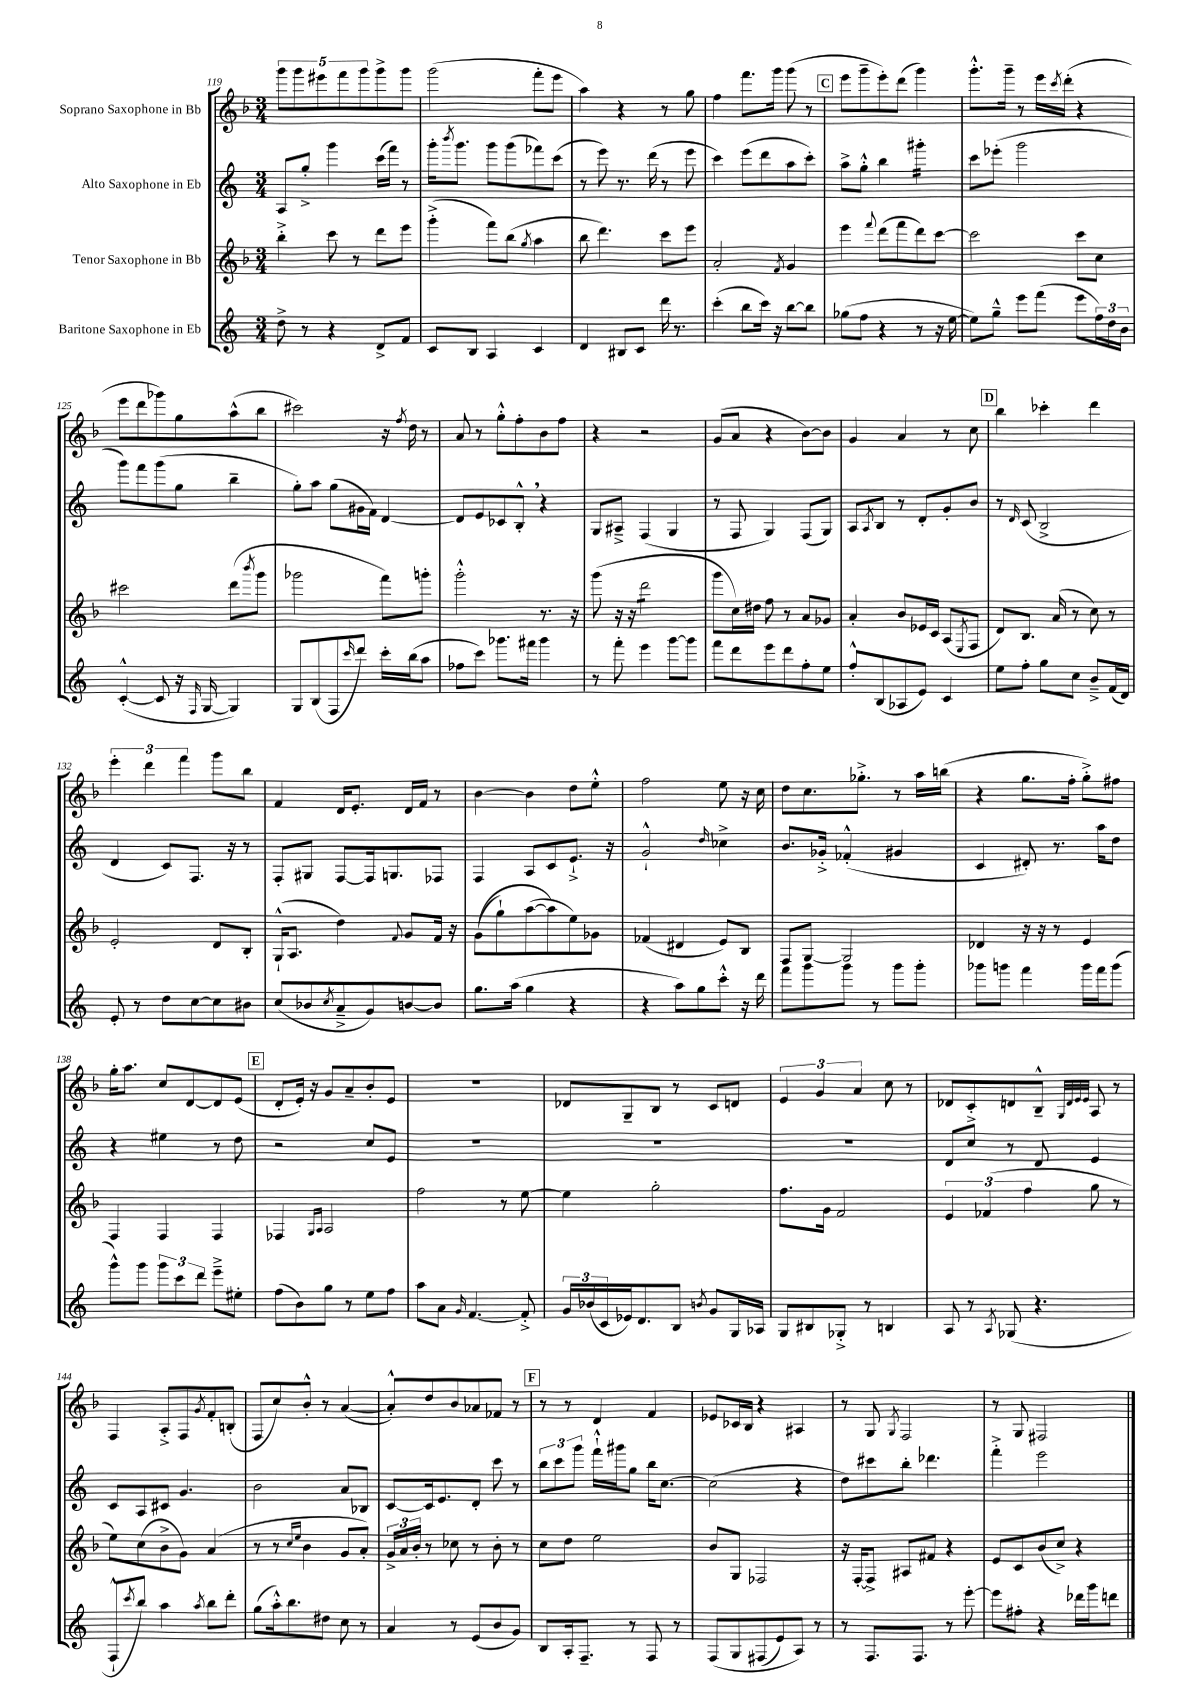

**kern	**kern	**kern	**kern
*staff4	*staff3	*staff2	*staff1
*clefG2	*clefG2	*clefG2	*clefG2
*k[]	*k[b-]	*k[]	*k[b-]
*M3/4	*M3/4	*M3/4	*M3/4
8dd^	4bb-'^	8A	10ggg
.	.	.	10ggg
8r	.	8gg'^	.
.	.	.	10eee#
4r	8ccc	4ggg	.
.	.	.	10fff
.	8r	.	.
.	.	.	10ggg
8d^	8ddd	(16ccc	8ggg^
.	.	16fff)	.
8f	8eee	8r	8ggg
=	=	=	=
8c	(4ggg'^	16ggg'	(2ggg
.	.	8qbbb	.
.	.	8.ggg	.
8B	.	.	.
4A	8fff)	8ggg	.
.	(8bb-	(8ggg	.
.	8qgg	.	.
4c	4aa	8fff-)	8fff'
.	.	(8ccc	8eee
=	=	=	=
4d	8bb-	8r	4aa)
.	4.ddd)	8eee)	.
8B#	.	8.r	4r
8c	.	.	.
.	.	(16ddd	.
16ddd	8ccc	8r	8r
8.r	.	.	.
.	8eee	8eee	8gg
=	=	=	=
(4ccc'	2a'	4ccc)	4ff
8bb	.	(8eee	8.fff
16ccc)	.	8ddd	.
16r	.	.	16ggg
.	8qf	.	.
[8bb	4g	8aa	(8ggg
8bb]	.	8ccc')	8r
=	=	=	=
(8gg-	4eee	8aa^	8eee
8ff	.	8gg'^^	8ggg~
.	8qqfff	.	.
4r	(8ddd	4bb	8eee')
.	8fff	.	(8ddd
8r	8ddd)	4ggg#'	4ggg)
16r	[8ccc	.	.
[16ee	.	.	.
=	=	=	=
8ee])	2ccc]	8ccc	8.ggg'^^
8gg~^^	.	(8eee-'	.
.	.	.	16ggg~
8eee	.	2ggg	8r
(8fff	.	.	16eee
.	.	.	8qccc
.	.	.	(16ddd'
8eee	8ccc	.	4r
24ff)	8cc	.	.
24dd	.	.	.
24b	.	.	.
=	=	=	=
([4c'^^	2ccc#	8ggg)	8eee
.	.	8fff	8ddd
8c]	.	(8ggg	8ggg-)
16r	.	8gg	8gg
16qqF	.	.	.
[16G	.	.	.
4G])	(8ddd	4bb~	(8aa^^
.	8qbbb-	.	.
.	8ggg	.	8bb-
=	=	=	=
8G	2ggg-	8gg')	2ccc#)
(8B	.	8aa	.
8F	.	(8gg	.
16qqccc	.	.	.
8ddd)	.	16g#	.
.	.	16f)	.
16ccc'	8fff)	[4d	16r
.	.	.	8qff
(16bb	.	.	16dd
8aa	8ggg'	.	8r
=	=	=	=
8ff-	2ggg'^^	8d]	8a
8ccc)	.	8e	8r
8.ggg-	.	8c-	8gg'^^
.	.	8B'^^	8ff'
16fff#	.	.	.
4ggg-	8.r	4r	8b-
.	.	.	8ff
.	16r	.	.
=	=	=	=
8r	(8ggg	8G	4r
8fff'	16r	8A#~^	.
.	16r	.	.
4eee	2ddd	(4F	2r
[8ggg	.	4G	.
8ggg]	.	.	.
=	=	=	=
8fff	8ggg	8r	(8g
8ddd	16cc)	8F	8a
.	16dd#	.	.
8eee	8ff	4G)	4r
8ddd	8r	.	.
8ff'	8a	(8F	[8b-)
8ee	8g-	8G)	8b-]
=	=	=	=
8ff'^^	4a'	8A	4g
.	.	8qA	.
(8B	.	8B	.
8A-	8b-	8r	4a
8e)	16e-	8d'	.
.	16c	.	.
4c	(8A	8g'	8r
.	8qE	.	.
.	8F	8b	8cc
=	=	=	=
8ee	8d)	8r	4bb-
.	.	16qqd	.
8ff'	8.B-	(8c	.
8gg	.	2B^	4ccc-'
.	(16a	.	.
8cc	8r	.	.
8b~^	8cc)	.	4ddd
(16f	8r	.	.
16d)	.	.	.
=	=	=	=
8e'	2e'	4d	6eee'
8r	.	.	.
.	.	.	6ddd
8dd	.	8c)	.
.	.	.	6fff
[8cc	.	8.F	.
8cc]	8d	.	8ggg
.	.	16r	.
8b#	8B-'	8r	8bb-
=	=	=	=
(8cc	(16G`^^	8F'	4f
.	8.A	.	.
8b-	.	8G#	.
8qcc	.	.	.
8a~^	4dd)	[8F	16d
.	.	.	8.e'
8g)	.	16F]	.
.	.	8.G	.
.	8qqf	.	.
[8b	8g	.	16d
.	.	.	16f
8b]	16f	8F-	8r
.	16r	.	.
=	=	=	=
8.gg	&((8g	4F	[4b-
.	8gg`)	.	.
(16aa	.	.	.
4gg	([8aa	8A	4b-]
.	8aa]&)	8c	.
4r	8ee)	8.e`^	8dd
.	8g-	.	8ee'^^
.	.	16r	.
=	=	=	=
4r	(4f-	2g`^^	2ff
8aa)	4d#	.	.
8gg	.	.	.
.	.	16qqdd	.
8ccc'^^	8e)	4cc-^	8ee
16r	8B-	.	16r
16ddd	.	.	16cc
=	=	=	=
8fff	8F	8.b	8dd
8ggg	[8G	.	8.cc
.	.	16g-'^	.
8ggg	2G]	(4f-'^^	.
.	.	.	8.gg-'^
8r	.	.	.
8ggg	.	4g#	8r
8ggg'	.	.	16aa
.	.	.	(16bb
=	=	=	=
8ggg-	4d-	4c	4r
8ggg	.	.	.
4fff	16r	8d#')	8.gg
.	16r	.	.
.	8r	8.r	.
.	.	.	16ff'
16ggg	4e	.	8gg'^)
16fff	.	16aa	.
(8ggg	.	8dd	8ff#
=	=	=	=
8ggg^^)	4F	4r	16gg'
.	.	.	8.aa
8ggg	.	.	.
12ggg	4F	4ee#	8cc
12ccc	.	.	.
.	.	.	[8d
12ddd	.	.	.
8eee~^	4F	8r	8d]
8ee#'	.	8dd	(8e
=	=	=	=
(8ff	4F-	2r	8d'
8b)	.	.	16e')
.	.	.	16r
.	16qqG	.	.
.	16qqA	.	.
8gg	2A	.	8g
8r	.	.	8a~
8ee	.	8cc	8b-'
8ff	.	8e	8e
=	=	=	=
8aa	2ff	2.r	2.r
8a	.	.	.
16qqg	.	.	.
[4.f	.	.	.
.	8r	.	.
8f'^]	[8ee	.	.
=	=	=	=
24g	4ee]	2.r	8d-
(24b-	.	.	.
24c	.	.	.
16e-)	.	.	8G~
8.d	.	.	.
.	2gg'	.	8B-
8B	.	.	8r
8qb	.	.	.
8g	.	.	8c
16G	.	.	8d
16A-	.	.	.
=	=	=	=
8G	8.ff	2.r	6e
8B#	.	.	.
.	.	.	6g
.	16g	.	.
8G-'^	2f	.	.
.	.	.	6a
8r	.	.	.
4B	.	.	8cc
.	.	.	8r
=	=	=	=
8A	6e	8d	8d-
8r	.	8cc	8c'^
.	(6f-	.	.
8qA	.	.	.
(8G-	.	8r	8d
.	6ff	.	.
4.r	.	8d	8B-~^^
.	.	.	32qqG
.	.	.	32qqd
.	.	.	32qqe
.	.	.	32qqe
.	8gg	4e	8A
.	8r	.	8r
=	=	=	=
8F`^^	8ee)	8c	4F
8qccc	.	.	.
8bb)	(8cc	8A	.
4aa	8b-^	8c#	8A'^
.	8g)	4.g	8F
8qaa	.	.	8qg
8bb	(4a	.	8f'
8ddd'	.	.	(8B'
=	=	=	=
(8gg	8r	2b	8F
16aa'^^)	8r	.	8cc)
8.bb	.	.	.
.	16qqcc	.	.
.	16qqee	.	.
.	4b-	.	8b-'^^
8dd#	.	.	8r
8cc	8g	8a	([4a
8r	8a')	8B-	.
=	=	=	=
4a	24g^	[8c	8a'^^])
.	24a	.	.
.	24b-'	.	.
.	8r	16c]	8dd
.	.	8.e	.
8r	8cc-	.	8b-
(8e	8r	8d'	8a-
8b	8b-'	8ccc	8f-
8g)	8r	8r	8r
=	=	=	=
8B	8cc	12bb	8r
.	.	12ccc	.
16A'	8dd	.	8r
.	.	12ggg	.
8.F~	.	.	.
.	2ee	16fff`^^	4d
.	.	16ggg#	.
8r	.	8gg	.
8F	.	16bb	4f
.	.	[8.cc	.
8r	.	.	.
=	=	=	=
&(8F	8b-	(2cc]	8e-
8G	8G	.	16c-
.	.	.	16B-
(8F#	2F-	.	4r
8e)	.	.	.
8A&)	.	4r	4A#
8r	.	.	.
=	=	=	=
8r	16r	8dd)	8r
.	[16F'	.	.
8.F	8F^]	8ccc#	8G
.	.	.	8qG
.	8A#	8bb'	2F
8.F	.	.	.
.	8f#	4.ddd-	.
8r	4r	.	.
[8eee'	.	.	.
=	=	=	=
8eee]	8e	4fff'^	8r
8ff#'	8c	.	8G
4r	(8b-	2eee	2F#
.	8cc^)	.	.
16ddd-	4r	.	.
16ggg	.	.	.
8ddd	.	.	.
==	==	==	==
*-	*-	*-	*-
